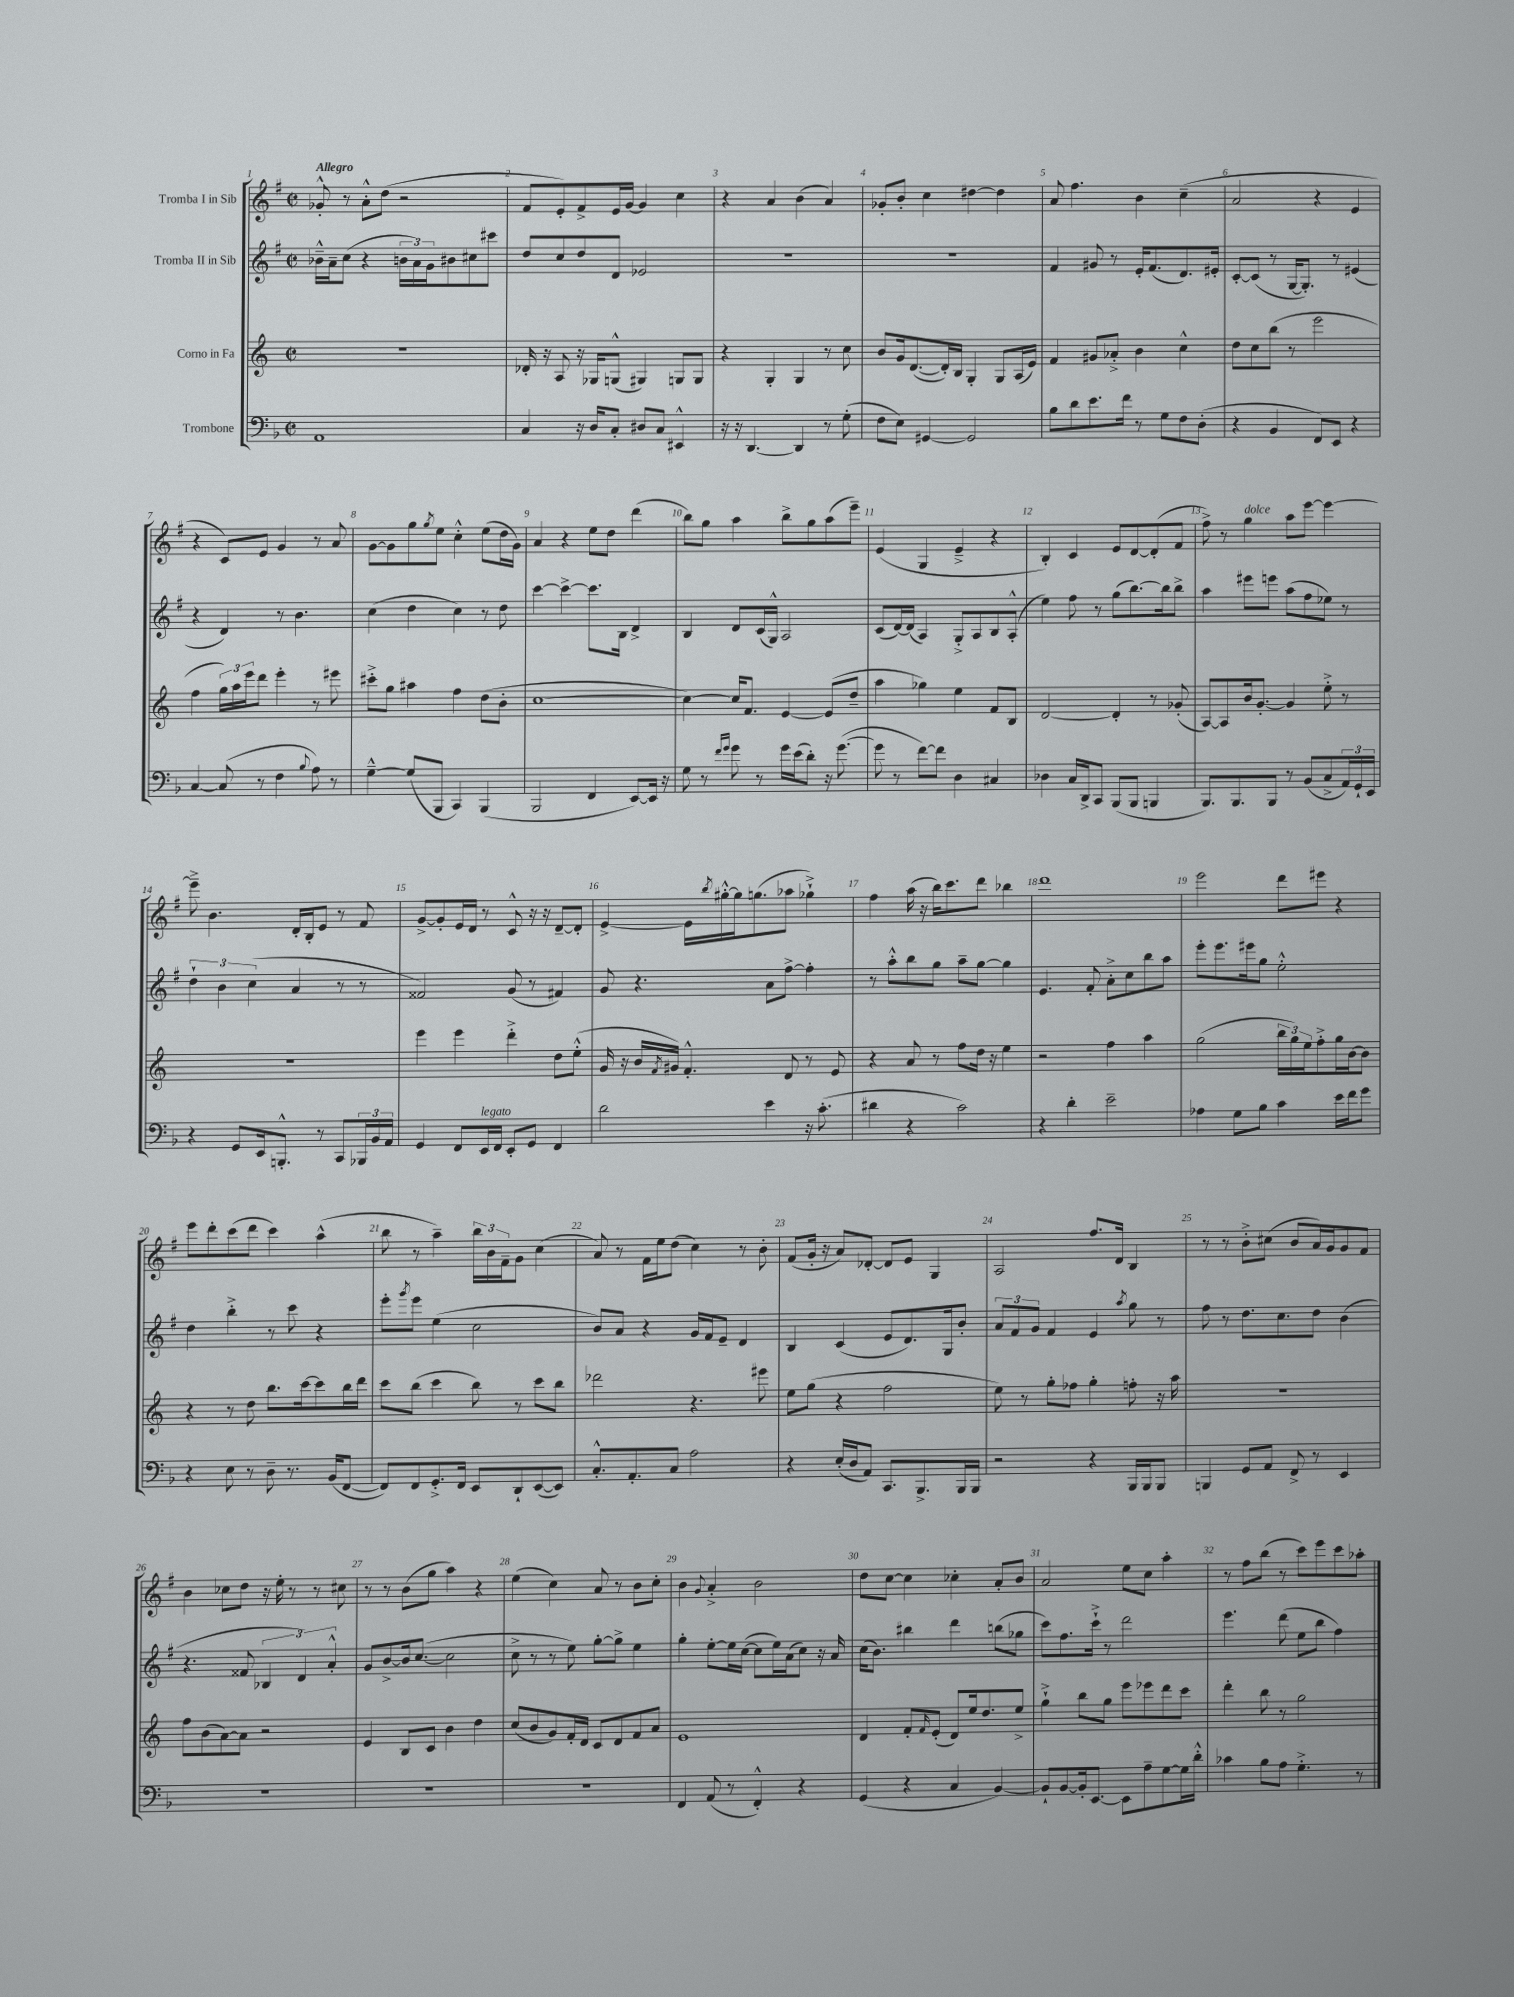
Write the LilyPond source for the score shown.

<<
\new StaffGroup <<
\new Staff = "s0" \with { instrumentName = "Tromba I in Sib" } {
    \clef treble \key g \major \defaultTimeSignature \time 2/2 \tempo "Allegro"
    ges'8-.-^ r8 a'8-.-^ d''8( r2 |
    fis'8 e'8-.) fis'8-> e'16 g'16~ g'4 c''4 |
    r4 a'4 b'4( a'4) |
    ges'8-. b'8-. c''4 dis''4~ dis''4 |
    a'8 fis''4. b'4 c''4--( |
    a'2 r4 e'4 |
    r4 c'8) e'8 g'4 r8 a'8 |
    g'8~ g'8 g''8 \acciaccatura { g''8 } e''8 c''4-.-^ e''8( d''16 g'16) |
    a'4 r4 e''8 d''8 d'''4( |
    b''8) g''8 a''4 b''8-> g''8 a''8( e'''8--) |
    e'4( g4 e'4---> r4 |
    b4-.) c'4 e'8 d'8~ d'8-.( fis'8 |
    fis''8->) r8 g''4^\markup { \italic "dolce" } a''8 e'''8~ e'''4~ |
    e'''8---> b'4. d'16-. b16-. e'8 r8 fis'8 |
    g'8~-> g'8-. e'16 d'16 r8 c'8-^ r16 r16 d'8~-- d'8-. |
    e'4~-> e'16 \acciaccatura { b''8 } gis''16~-.-^ gis''16 g''8.( aes''8 ges''4-!->) |
    fis''4 a''16( r16 b''16) c'''8. d'''8 bes''4 |
    d'''1 |
    e'''2 d'''8 eis'''8 r4 |
    e'''8 d'''8-. c'''8( d'''8 c'''4) a''4-^( |
    b''8 r8 a''4--) \tuplet 3/2 { b''16 b'16 fis'16-- } g'8 c''4( |
    a'8) r8 fis'16 e''16 d''8( c''4) r8 b'8-. |
    fis'8( g'16-. r16 a'8) des'8~-. des'8 e'8 g4 |
    a2 fis''8. d'16 b4 |
    r8 r8 b'8-.-> cis''8( b'8 a'16) g'16 g'8 fis'8 |
    b'4 ces''8 d''8 r16 e''16-. r8 r8 cis''8 |
    r8 r8 b'8( g''8 a''4) r4 |
    e''4( c''4) a'8 r8 b'8 c''8-. |
    b'4 \appoggiatura { g'8 } a'4-.-> b'2 |
    d''8 c''8~ c''4 ces''4-. a'8-. b'8 |
    a'2 e''8 c''8 a''4-. |
    r8 fis''8 b''8( r8 c'''8) e'''8 c'''8 aes''8-. \bar "|." |
}
\new Staff = "s1" \with { instrumentName = "Tromba II in Sib" } {
    \clef treble \key g \major \defaultTimeSignature \time 2/2
    bes'16---^ a'16-- c''8( r4 \tuplet 3/2 { b'16 a'16) g'16 } bis'8 cis''8 cis'''8 |
    d''8 c''8 d''8 d'8 ees'2 |
    R1 |
    R1 |
    fis'4 gis'8 r8 e'16-. fis'8.( d'8.) eis'16-. |
    c'8~-. c'8( r8 g16~ g8.-.) r8 eis'4( |
    r4 d'4) r8 b'4. |
    c''4( d''4 c''4) r8 d''8 |
    c'''4~ c'''4~-> c'''8. b16 d'4-> |
    b4 d'8 c'16( g16-^) a2 |
    c'8( d'16~) d'16( a4) g8-.-> a8 b8 a8-.-^( |
    e''4) fis''8 r8 g''8( b''8.~) b''16 b''8-> |
    a''4 eis'''8 e'''8 a''8( fis''8 ees''8) r8 |
    \tuplet 3/2 { d''4-! b'4 c''4( } a'4 r8 r8 |
    fisis'2) g'8( r8 fis'4) |
    g'8 r4. a'8 fis''8~-> fis''4-. |
    r8 a''8-.-^ b''8 g''8 a''8-- g''8~ g''4 |
    e'4. fis'8-. a'8-.-> c''8 b''8 a''8 |
    e'''8-. e'''8. eis'''16 g''8 e''2-.-^ |
    d''4 b''4-.-> r8 c'''8 r4 |
    e'''8-. \acciaccatura { g'''8 } e'''8 e''4( c''2 |
    b'8) a'8 r4 g'16 fis'16 e'8-- d'4 |
    b4 c'4( e'8 d'8.) g16 b'8-. |
    \tuplet 3/2 { a'8 fis'8 g'8 } fis'4 e'4 \acciaccatura { a''8 } g''8 r8 |
    fis''8 r8 d''8. c''8. d''8 b'4( |
    r4. fisis'8 \tuplet 3/2 { bes4 d'4) a'4-.-^ } |
    g'8 b'8~-> b'16 c''8.~( c''2 |
    c''8-> r8 r8 e''8) g''8~-. g''8-> e''4 |
    g''4-. e''8~-. e''16 c''16~( c''8 e''16) a'16( c''8) r16 a'16 |
    c''16( b'8.) bis''4 d'''4 b''8( ges''8 |
    c'''8) fis''8. c'''16-!-> r8 d'''2 |
    e'''4. d'''8( e''8 b''8 fis''4) \bar "|." |
}
\new Staff = "s2" \with { instrumentName = "Corno in Fa" } {
    \clef treble \key c \major \defaultTimeSignature \time 2/2
    r1 |
    des'16-. r16 a8 r16 ges16 g8-^( gis4) g8 g8 |
    r4 g4-. g4 r8 c''8 |
    b'8 g'16 d'8.~( d'16-.) b16 g4-. g8 a16( e'16) |
    f'4 gis'8 aes'8-.-> b'4 c''4-^ |
    d''8 c''8 b''8( r8 e'''2 |
    f''4 \tuplet 3/2 { g''16) a''16 e'''16 } d'''8 e'''4-. r8 eis'''8 |
    cis'''8-.-> g''8 ais''4 f''4 d''8( b'8-. |
    c''1~ |
    c''4~) c''16 f'8. e'4~ e'8( d''8-- |
    a''4 ges''4) e''4 f'8 b8 |
    d'2~ d'4-. r8 ges'8-.( |
    a8~) a8 b'16 g'8.~-. g'4 e''8-.-> r8 |
    R1 |
    e'''4 e'''4 d'''4-.-> d''8 e''8-.-^( |
    g'16 r16 b'16 \acciaccatura { f'8 } gis'16) f'4.-.-^ d'8 r8 e'8 |
    r4 a'8 r8 f''8 d''16 r16 e''4 |
    r2 f''4 a''4 |
    g''2( \tuplet 3/2 { b''16 g''16) e''16 } f''8-.-> g''16 b'16~ b'8 |
    r4 r8 d''8 b''8. c'''16~ c'''8 b''16 d'''16 |
    c'''8 b''8( c'''4 b''8) r8 c'''8 b''8 |
    des'''2 r4. eis'''8 |
    e''8 g''8( r4 f''2 |
    e''8) r8 g''8-. fes''8 g''4-. f''8-. r16 a''16 |
    R1 |
    f''8 b'8( a'8~) a'8 r2 |
    e'4 b8 c'8 b'4 d''4 |
    c''8( b'8 g'8) f'16-. d'16 c'8 d'8 f'8 a'8 |
    e'1 |
    d'4 f'8-. \grace { f'16 } e'8-.( d'8) e''16 d''8. e''8-> |
    g''4-!-> b''8 g''8 e'''8 ees'''8 d'''8 c'''8 |
    d'''4-. b''8 r8 g''2 \bar "|." |
}
\new Staff = "s3" \with { instrumentName = "Trombone" } {
    \clef bass \key f \major \defaultTimeSignature \time 2/2
    a,1 |
    c4 r16 d16 c8-. dis8 c8 eis,4-^ |
    r16 r16 d,4.~ d,4 r8 g8-.( |
    f8 e8) gis,4~ gis,2 |
    bes8 d'8 e'8. f'16 r8 g8 f8 d8-.( |
    r4 bes,4 f,8) e,8 r4 |
    c4~ c8( r8 f4 \appoggiatura { bes8 } a8) r8 |
    g4~---^ g8( bes,,8 c,4) bes,,4( |
    bes,,2 f,4 e,8~) e,16 r16 |
    g8 r8 \grace { f'16 g'16 } g'8 r8 g'16 e'16( d'8-.) r16 g'8.~( |
    g'8 r8 f'8~) f'8 d4 cis4 |
    des4 c16 d,16-> c,8 bes,,8( bes,,8 b,,4 |
    bes,,8.) bes,,8. bes,,8 r8 bes,8( c8-> \tuplet 3/2 { a,16) g,16-! e,16 } |
    r4 g,8 e,16 b,,8.-.-^ r8 c,8 \tuplet 3/2 { bes,,16 bes,16 a,16 } |
    g,4 f,8 e,16^\markup { \italic "legato" } f,16 e,8-. g,8 f,4 |
    d'2 e'4 r16 c'8.-.( |
    dis'4 r4 c'2) |
    r4 d'4-. e'2-- |
    aes4 g8 bes8 c'4 e'16 f'16 g'8 |
    r4 e8 r8 d8-- r8. bes,16( f,8~ |
    f,8) f,8 g,8.-.-> f,16 e,8 d,8-! e,8~( e,8) |
    c8.-.-^ a,8.-. c8 a2 |
    r4 e16-.( d16 a,8) c,8. bes,,8.-> bes,,16 bes,,16 |
    r2 r4 bes,,16 bes,,16 bes,,8 |
    b,,4 g,8 a,8 f,8-> r8 e,4 |
    R1 |
    r1 |
    r1 |
    f,4 a,8( r8 f,4-.-^) r4 |
    g,4( r4 c4 bes,4~) |
    bes,8-! bes,8~ bes,16-. e,8.~ e,8 a8-- g8~ g16 d'16-.-^ |
    ces'4 bes8 a8 g4.-.-> r8 \bar "|." |
}
>>
>>
\layout { \context { \Score \override BarNumber.break-visibility = ##(#f #t #t) barNumberVisibility = #all-bar-numbers-visible } }
